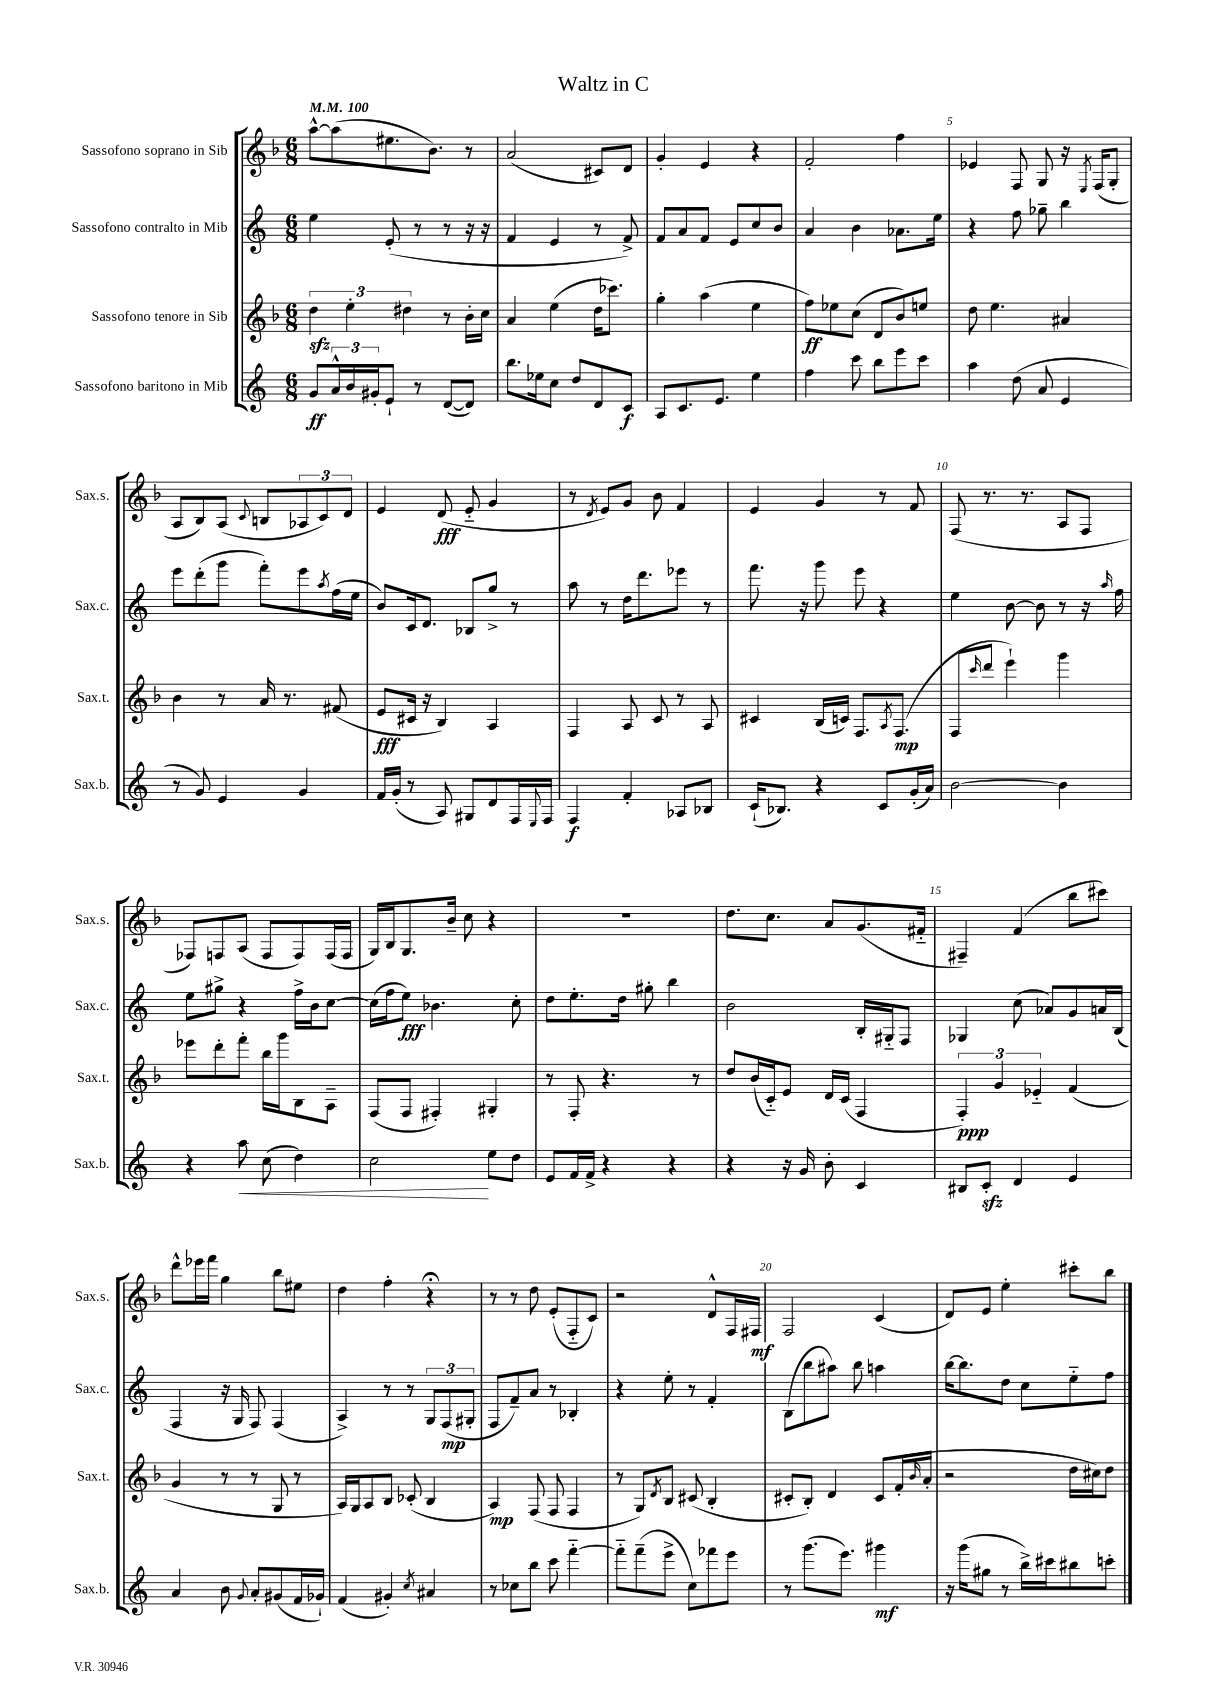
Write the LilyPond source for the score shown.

\header { title = "Waltz in C" }
<<
\new StaffGroup <<
\new Staff = "s0" \with { instrumentName = "Sassofono soprano in Sib" shortInstrumentName = "Sax.s." } {
    \clef treble \key f \major \numericTimeSignature \time 6/8 \tempo 4 = 100
    a''8~-^ a''8( eis''8. bes'8.) r8 |
    a'2( cis'8) d'8 |
    g'4-. e'4 r4 |
    f'2-. f''4 |
    ees'4 f8 g8 r16 \acciaccatura { e8 } f16( g8-. |
    a8 bes8) a8( \appoggiatura { c'8 } b8 \tuplet 3/2 { aes8 c'8) d'8 } |
    e'4 d'8\fff( e'8-_ g'4 |
    r8 \acciaccatura { d'8 } e'8) g'8 bes'8 f'4 |
    e'4 g'4 r8 f'8 |
    f8( r8. r8. a8 f8 |
    fes8) f8 a8( f8 f8) f16( f16 |
    g16) bes16 g8. bes'16-- c''8 r4 |
    R2. |
    d''8. c''8. a'8 g'8.( fis'16-_ |
    fis4--) f'4( bes''8 cis'''8) |
    d'''8-^ ees'''16 f'''16 g''4 bes''8 eis''8 |
    d''4 f''4-. r4\fermata |
    r8 r8 d''8 e'8-.( f8-_ c'8) |
    r2 d'8-^ f16 fis16\mf |
    f2 c'4( |
    d'8) e'8 e''4-. cis'''8-. bes''8 \bar "|." |
}
\new Staff = "s1" \with { instrumentName = "Sassofono contralto in Mib" shortInstrumentName = "Sax.c." } {
    \clef treble \key c \major \numericTimeSignature \time 6/8
    e''4 e'8-.( r8 r8 r16 r16 |
    f'4 e'4 r8 f'8->) |
    f'8 a'8 f'8 e'8 c''8 b'8 |
    a'4 b'4 aes'8. e''16 |
    r4 f''8 ges''8-- b''4 |
    e'''8 d'''8-.( g'''8 f'''8-.) e'''8 \acciaccatura { a''8 } f''16( e''16 |
    b'8) c'16 d'8. bes8 g''8-> r8 |
    a''8 r8 d''16 d'''8. ees'''8 r8 |
    f'''8. r16 g'''8 e'''8 r4 |
    e''4 b'8~ b'8 r8 r16 \grace { a''16 } f''16 |
    e''8 gis''8-> r4 f''16-> b'16 c''8~ |
    c''16( f''16 e''8\fff) bes'4. c''8-. |
    d''8 e''8.-. d''16 gis''8-. b''4 |
    b'2 b16-. gis16-_ f8 |
    ges4 c''8( aes'8) g'8 a'16 b16( |
    f4 r16 g16 f8) f4( |
    a4->) r8 r8 \tuplet 3/2 { g8 f8\mp( gis8-. } |
    f8 f'8--) a'8 r8 bes4-. |
    r4 e''8-. r8 f'4-. |
    b8( b''8 ais''8) b''8 a''4 |
    b''16~ b''8. d''8 c''8 e''8-_ f''8 \bar "|." |
}
\new Staff = "s2" \with { instrumentName = "Sassofono tenore in Sib" shortInstrumentName = "Sax.t." } {
    \clef treble \key f \major \numericTimeSignature \time 6/8
    \tuplet 3/2 { d''4\sfz e''4-. dis''4 } r8 bes'16-. c''16 |
    a'4 e''4( d''16 ces'''8.) |
    g''4-. a''4( e''4 |
    f''8\ff) ees''8 c''8( d'8 bes'8) e''8 |
    d''8 e''4. ais'4 |
    bes'4 r8 a'16 r8. fis'8( |
    e'8\fff cis'16 r16 bes4) a4 |
    f4 a8 c'8 r8 a8 |
    cis'4 bes16( c'16) f8. \acciaccatura { a8 } f8.\mp( |
    f8 \grace { c'''16 } d'''8 e'''4-!) g'''4 |
    ees'''8 d'''8-. f'''8-. bes''16 g'''16 bes8 a8-- |
    f8( f8 fis4-.) gis4-. |
    r8 f8-. r4. r8 |
    d''8 bes'16( c'16-_) e'8 d'16 c'16( f4 |
    \tuplet 3/2 { f4-.\ppp) g'4 ees'4-_ } f'4( |
    g'4 r8 r8 g8 r8 |
    a16) g16 a8 bes8 ces'8-.( bes4 |
    a4\mp) f8( f8 f4 |
    r8 g8) \acciaccatura { d'8 } bes8 cis'8( bes4-. |
    cis'8-. bes8-.) d'4 cis'8 f'16-.( \grace { bes'16 } a'16-. |
    r2 d''16 cis''16) d''8 \bar "|." |
}
\new Staff = "s3" \with { instrumentName = "Sassofono baritono in Mib" shortInstrumentName = "Sax.b." } {
    \clef treble \key c \major \numericTimeSignature \time 6/8
    g'8\ff \tuplet 3/2 { a'16-^ b'16 gis'16-. } e'8-! r8 d'8~( d'8) |
    b''8. ees''16 c''8 d''8 d'8 c'8\f |
    a8 c'8. e'8. e''4 |
    f''4 c'''8 b''8 e'''8 c'''8 |
    a''4 d''8( a'8 e'4 |
    r8 g'8) e'4 g'4 |
    f'16 g'16-.( r8 a8) gis8 d'8 f16 \appoggiatura { e8 } f16 |
    f4\f f'4-. aes8 bes8 |
    c'16-!( bes8.) r4 c'8 g'16-.( a'16) |
    b'2~ b'4 |
    r4 a''8\< c''8( d''4) |
    c''2\! e''8 d''8 |
    e'8 f'16 f'16-> r4 r4 |
    r4 r16 g'16 b'8-. c'4 |
    bis8 c'8-.\sfz d'4 e'4 |
    a'4 b'8 \appoggiatura { g'8 } a'8-. gis'8( f'16 ges'16-!) |
    f'4( gis'4-.) \acciaccatura { c''8 } ais'4 |
    r8 ces''8 b''8 c'''8 f'''4~-_ |
    f'''8-_ f'''8--( e'''8-> c''8) fes'''8 e'''8 |
    r8 g'''8.( e'''8.) gis'''4\mf |
    r16 g'''16( gis''8 r8 b''16->) cis'''16 bis''8 c'''8-. \bar "|." |
}
>>
>>
\layout { \context { \Score \override BarNumber.break-visibility = ##(#f #t #t) barNumberVisibility = #(every-nth-bar-number-visible 5) } }
